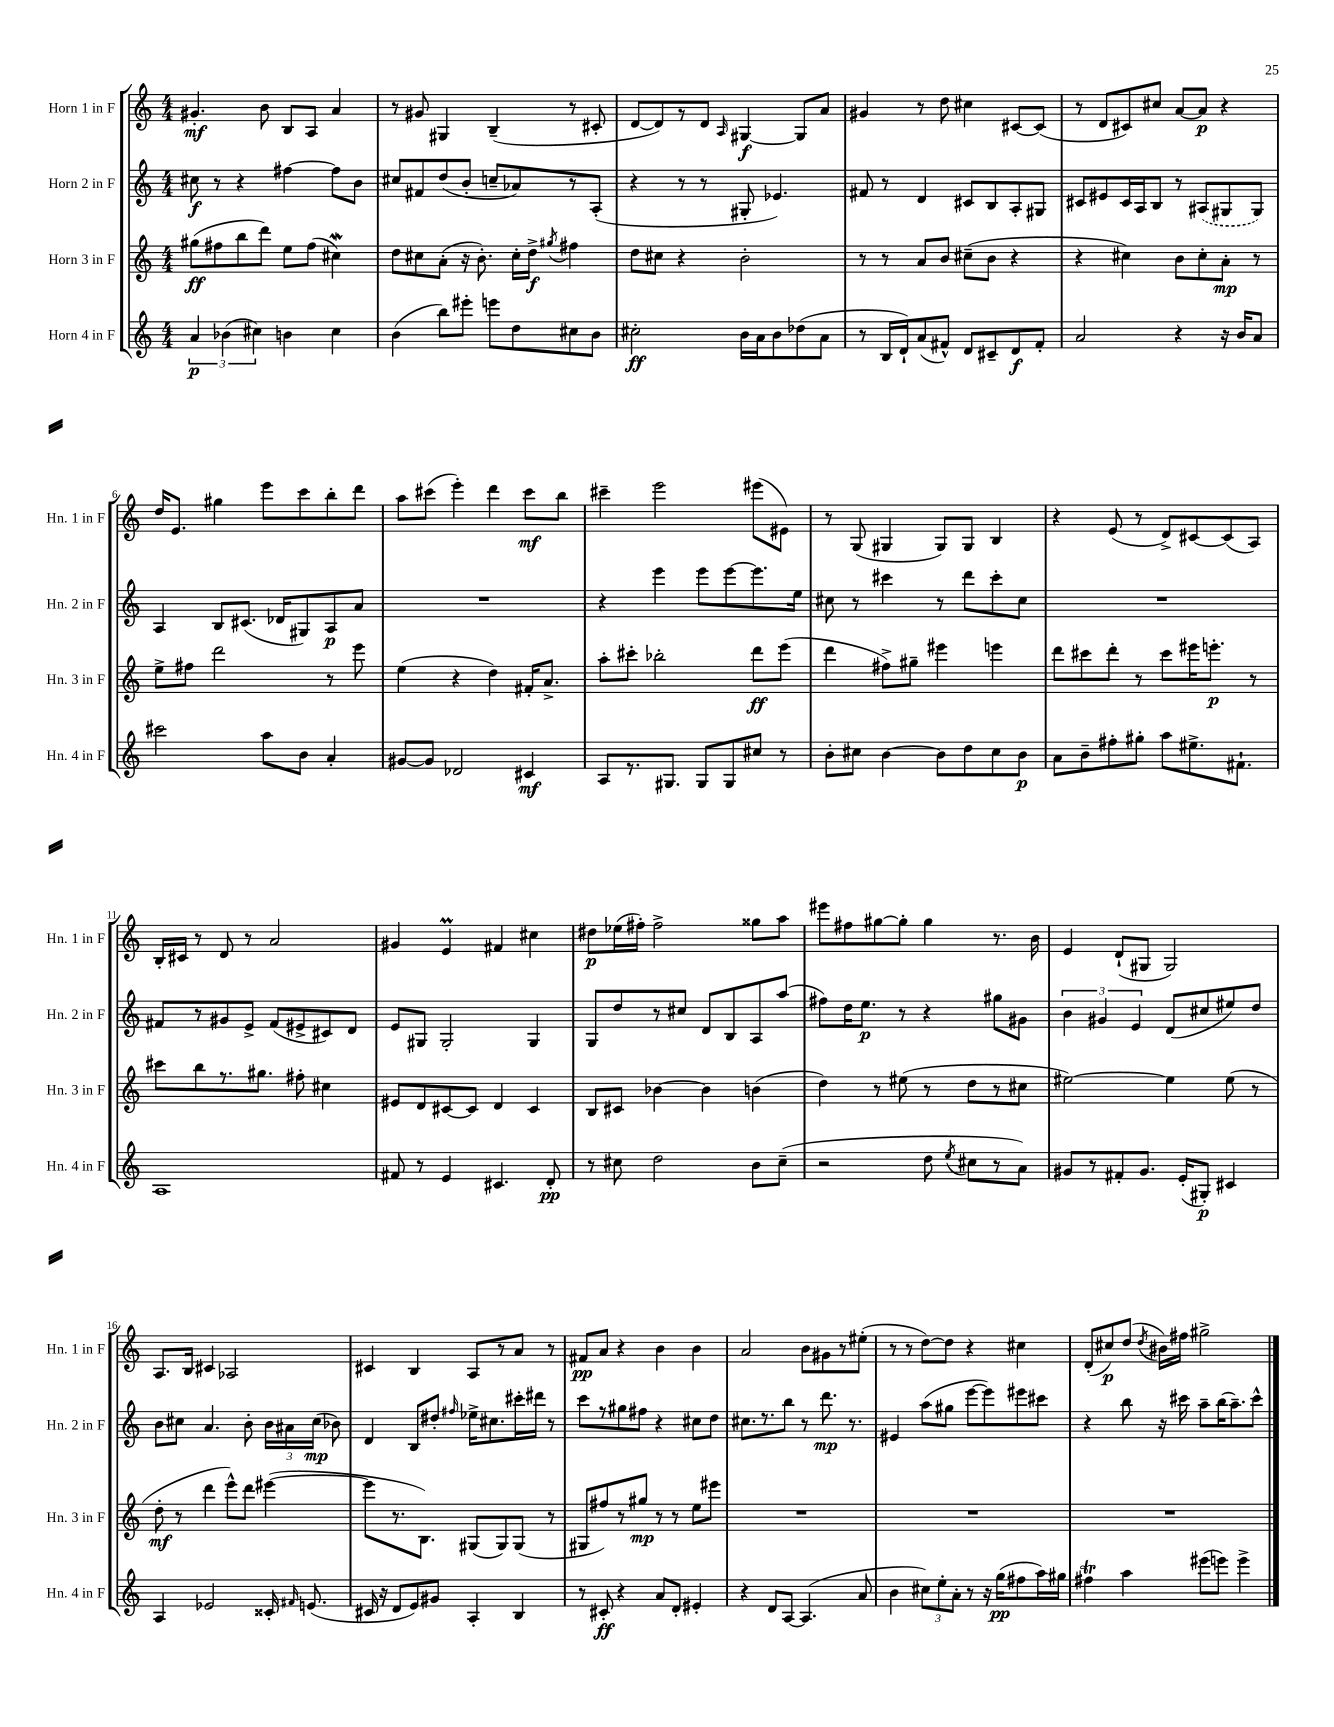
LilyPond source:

<<
\new StaffGroup <<
\new Staff = "s0" \with { instrumentName = "Horn 1 in F" shortInstrumentName = "Hn. 1 in F" } {
    \clef treble \key c \major \numericTimeSignature \time 4/4
    \autoBeamOff gis'4.-.\mf b'8 b8[ a8] a'4 |
    r8 gis'8 gis4 b4--( r8 cis'8-. |
    d'8[~ d'8) r8 d'8] \grace { a16 } gis4~\f gis8[ a'8] |
    gis'4 r8 d''8 cis''4 cis'8[~ cis'8]( |
    r8 d'8[ cis'8) cis''8] a'8[~ a'8]\p r4 |
    d''16[ e'8.] gis''4 e'''8[ c'''8 b''8-. d'''8] |
    a''8[ cis'''8]( e'''4-.) d'''4 cis'''8[\mf b''8] |
    cis'''4-- e'''2 eis'''8[( eis'8]) |
    r8 g8( gis4 gis8[) gis8] b4 |
    r4 e'8( r8 d'8[->) cis'8~ cis'8( a8]) |
    b16[-. cis'16] r8 d'8 r8 a'2 |
    gis'4 e'4\prall fis'4 cis''4 |
    dis''8[\p ees''16( fis''16]-.) fis''2-> gisis''8[ a''8] |
    eis'''8[ fis''8 gis''8~ gis''8]-. gis''4 r8. b'16 |
    e'4 d'8[-!( gis8] gis2) |
    a8.[ b16] cis'4 aes2 |
    cis'4 b4 a8[ r8 a'8] r8 |
    fis'8[\pp a'8] r4 b'4 b'4 |
    a'2 b'8[ gis'8 r8 eis''8]-.( |
    r8 r8 d''8[~) d''8] r4 cis''4 |
    d'8[-.( cis''8\p) d''8]( \acciaccatura { d''8 } bis'16[) fis''16] gis''2-> \bar "|." |
}
\new Staff = "s1" \with { instrumentName = "Horn 2 in F" shortInstrumentName = "Hn. 2 in F" } {
    \clef treble \key c \major \numericTimeSignature \time 4/4
    \autoBeamOff cis''8\f r8 r4 fis''4~ fis''8[ b'8] |
    cis''8[ fis'8 d''8( b'8]-. c''8[-- aes'8) r8 a8]-.( |
    r4 r8 r8 gis8-. ees'4.) |
    fis'8 r8 d'4 cis'8[ b8 a8-. gis8] |
    cis'8[ eis'8 cis'16 a16 b8] r8 \once \slurDashed ais8[( gis8 gis8]) |
    a4 b8[ cis'8.]( des'16[ gis8) a8\p a'8] |
    R1 |
    r4 e'''4 e'''8[ e'''8~ e'''8. e''16] |
    cis''8 r8 cis'''4 r8 d'''8[ cis'''8-. cis''8] |
    R1 |
    fis'8[ r8 gis'8 e'8]-> fis'8[( eis'8-> cis'8) d'8] |
    e'8[ gis8] gis2-. gis4 |
    g8[ d''8 r8 cis''8] d'8[ b8 a8 a''8]( |
    fis''8[) d''16 e''8.]\p r8 r4 gis''8[ gis'8] |
    \tuplet 3/2 { b'4 gis'4 e'4 } d'8[( cis''8 eis''8) d''8] |
    b'8[ cis''8] a'4. b'8-. \tuplet 3/2 { b'16[ ais'16 cis''16]\mp( } bes'8) |
    d'4 b8[ dis''8]-. \grace { fis''16 } ees''16[-> cis''8. cis'''16-. dis'''16] r8 |
    c'''8[ r8 gis''8 fis''8] r4 cis''8[ d''8] |
    cis''8.[ r8. b''8] r8 d'''8.\mp r8. |
    eis'4 a''8[( gis''8] e'''8[~ e'''8) eis'''8 cis'''8] |
    r4 b''8 r16 cis'''16 a''8[-- b''16( a''8.--) cis'''8]-^ \bar "|." |
}
\new Staff = "s2" \with { instrumentName = "Horn 3 in F" shortInstrumentName = "Hn. 3 in F" } {
    \clef treble \key c \major \numericTimeSignature \time 4/4
    \autoBeamOff gis''8[\ff( fis''8 b''8 d'''8]) e''8[ fis''8]( cis''4\mordent) |
    d''8[ cis''8 a'8]-.( r16 b'8.-.) cis''16[-. d''16]->\f \acciaccatura { gis''8 } fis''4 |
    d''8[ cis''8] r4 b'2-. |
    r8 r8 a'8[ b'8] cis''8[--( b'8] r4 |
    r4 cis''4) b'8[ cis''8-. a'8]-.\mp r8 |
    e''8[-> fis''8] d'''2 r8 e'''8 |
    e''4( r4 d''4) fis'16[-. a'8.]-> |
    a''8[-. cis'''8]-. bes''2-. d'''8[\ff e'''8]( |
    d'''4 fis''8[->) gis''8]-- eis'''4 e'''4 |
    d'''8[ cis'''8 d'''8]-. r8 cis'''8[ eis'''16 e'''8.]-.\p r8 |
    cis'''8[ b''8 r8. gis''8.] fis''8-. cis''4 |
    eis'8[ d'8 cis'8~ cis'8] d'4 cis'4 |
    b8[ cis'8] bes'4~ bes'4 b'4( |
    d''4) r8 eis''8( r8 d''8[ r8 cis''8] |
    eis''2~) eis''4 eis''8( r8 |
    d''8-.\mf r8 d'''4 e'''8[-^) d'''8] eis'''4~( |
    eis'''8[ r8. b8.]) gis8[( gis8) gis8]( r8 |
    gis8[ fis''8) r8 gis''8]\mp r8 r8 e''8[ eis'''8] |
    R1 |
    R1 |
    R1 \bar "|." |
}
\new Staff = "s3" \with { instrumentName = "Horn 4 in F" shortInstrumentName = "Hn. 4 in F" } {
    \clef treble \key c \major \numericTimeSignature \time 4/4
    \autoBeamOff \tuplet 3/2 { a'4\p bes'4( cis''4) } b'4 cis''4 |
    b'4( b''8[) eis'''8]-. e'''8[ d''8 cis''8 b'8] |
    cis''2-.\ff b'16[ a'16 b'8 des''8( a'8] |
    r8 b16[ d'16-!) a'8( fis'8]-^) d'8[ cis'8-- d'8\f fis'8]-. |
    a'2 r4 r16 b'16[ a'8] |
    cis'''2 a''8[ b'8] a'4-. |
    gis'8[~ gis'8] des'2 cis'4\mf |
    a8[ r8. gis8.] gis8[ gis8 cis''8] r8 |
    b'8[-. cis''8] b'4~ b'8[ d''8 cis''8 b'8]\p |
    a'8[ b'8-- fis''8-. gis''8]-. a''8[ eis''8.-> fis'8.]-! |
    a1 |
    fis'8 r8 e'4 cis'4. d'8-.\pp |
    r8 cis''8 d''2 b'8[ cis''8]--( |
    r2 d''8 \acciaccatura { e''8 } cis''8[ r8 a'8]) |
    gis'8[ r8 fis'8-. gis'8.] e'16[-.( gis8]-.\p) cis'4 |
    a4 ees'2 cisis'16-. \grace { fis'16 } e'8.( |
    cis'16 r16 d'8[ e'8) gis'8] a4-. b4 |
    r8 cis'8-.\ff r4 a'8[ d'8]-. eis'4-. |
    r4 d'8[ a8]~ a4.( a'8 |
    b'4 \tuplet 3/2 { cis''8[) e''8-. a'8]-. } r8 r16 g''16[\pp( fis''8 a''16) gis''16] |
    fis''4\trill a''4 eis'''8[( e'''8]) e'''4-> \bar "|." |
}
>>
>>
